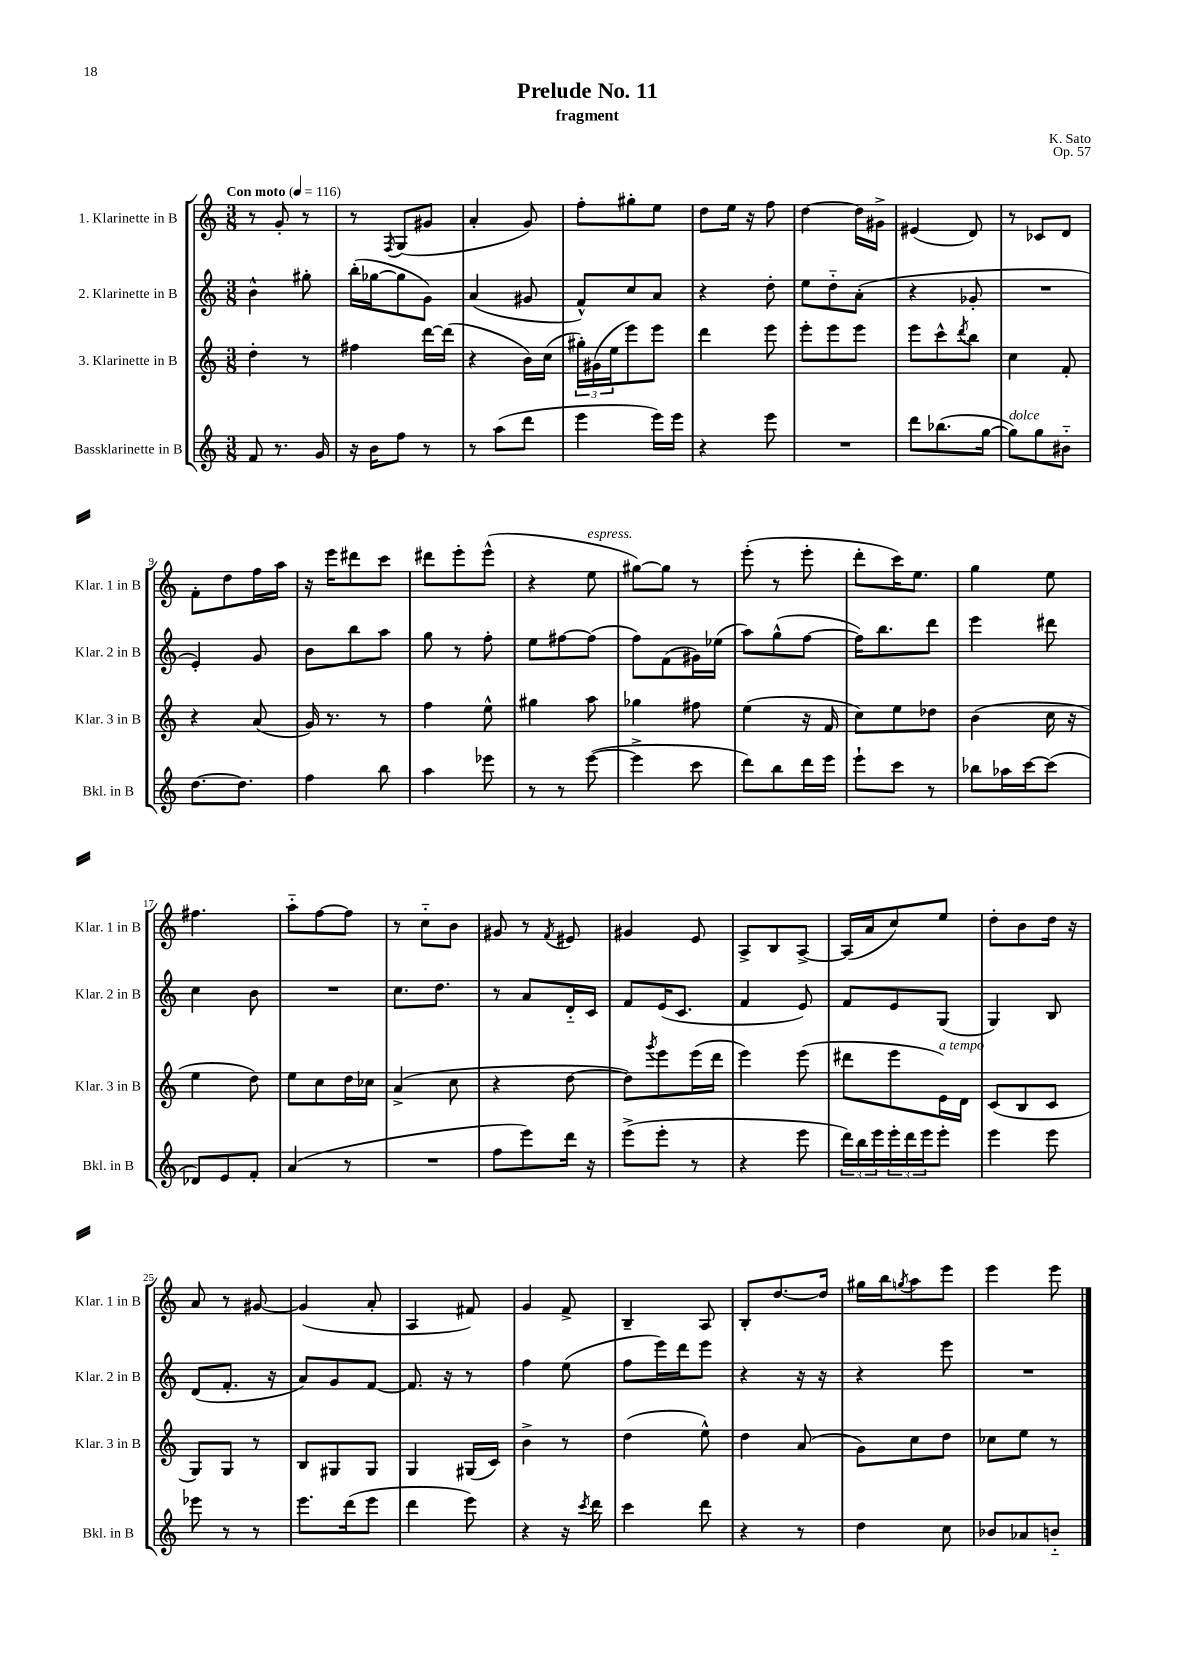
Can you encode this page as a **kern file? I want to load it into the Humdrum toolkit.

**kern	**kern	**kern	**kern
*part4	*part3	*part2	*part1
*staff4	*staff3	*staff2	*staff1
*I"Bassklarinette in B	*I"3. Klarinette in B	*I"2. Klarinette in B	*I"1. Klarinette in B
*I'Bkl. in B	*I'Klar. 3 in B	*I'Klar. 2 in B	*I'Klar. 1 in B
*clefG2	*clefG2	*clefG2	*clefG2
*k[]	*k[]	*k[]	*k[]
*M3/8	*M3/8	*M3/8	*M3/8
*MM116	*MM116	*MM116	*MM116
=1	=1	=1	=1
!	!	!	!LO:TX:a:B:t=Con moto
8f/	4dd'\	4b^^\	8r
8.r	.	.	8g'/
.	8r	8gg#X'\	8r
16g/	.	.	.
=2	=2	=2	=2
16r	4ff#X\	(16bb'\LL	8r
16b\KL	.	[16gg-X\J	.
.	.	.	8qF/
8ff\J	.	8gg-\]	(8G/L
8r	[16ddd\LL	8g\J)	8g#X/J
.	(16ddd\JJ]	.	.
=3	=3	=3	=3
8r	4r	(4a/	4a'/
(8aa\L	.	.	.
8ddd\J	16b\LL)	8g#X/	8g/)
.	(16cc\JJ	.	.
=4	=4	=4	=4
4eee\	24gg#X'\LL)	8f^^/L)	8ff'\L
.	(24g#X\	.	.
.	24ee\J	.	.
.	8eee\)	8cc/	8gg#X'\
16eee\LL)	8eee\J	8a/J	8ee\J
16eee\JJ	.	.	.
=5	=5	=5	=5
4r	4ddd\	4r	8dd\L
.	.	.	16ee\Jk
.	.	.	16r
8eee\	8eee\	8dd'\	8ff\
=6	=6	=6	=6
4.r	8eee'\L	8ee\L	[4dd\
.	8eee\	8dd\	.
.	8eee\J	(8a'\J	16dd\LL]
.	.	.	16g#X^\JJ
=7	=7	=7	=7
8ddd\L	8eee\L	4r	(4e#X/
(8.bb-X\	8ccc^^\	.	.
.	8qddd/	.	.
.	8bb\J	8g-X'/	8d/)
[16gg\Jk	.	.	.
=8	=8	=8	=8
!LO:TX:a:i:t=dolce	!	!	!
8gg\L])	4cc\	4.r	8r
8gg\	.	.	8c-X/L
8b#X\J	8f'/	.	8d/J
!!LO:LB:g=z
=9	=9	=9	=9
[8.dd\L	4r	4e'/)	8f'\L
.	.	.	8dd\
8.dd\J]	.	.	.
.	(8a/	8g/	16ff\L
.	.	.	16aa\JJ
=10	=10	=10	=10
4ff\	16g/)	8b\L	16r
.	8.r	.	16eee\KL
.	.	8bb\	8ddd#X\
8bb\	8r	8aa\J	8ccc\J
=11	=11	=11	=11
4aa\	4ff\	8gg\	8ddd#X\L
.	.	8r	8eee'\
8eee-X\	8ee^^\	8ff'\	(8eee^^\J
=12	=12	=12	=12
8r	4gg#X\	8ee\L	4r
8r	.	[8ff#X\	.
!	!	!	!LO:TX:a:i:t=espress.
([8eee\	8aa\	(8ff#\J]	8ee\
=13	=13	=13	=13
4eee^\]	4gg-X\	8ff\L)	[8gg#X\L)
.	.	(8f\	8gg#\J]
8ccc\	8ff#X\	16g#X\L)	8r
.	.	(16ee-X\JJ	.
=14	=14	=14	=14
8ddd\L)	(4ee\	8aa\L)	(8eee'\
8bb\	.	(8gg^^\	8r
16ddd\L	16r	[8ff\J	8eee'\
16eee\JJ	16f/	.	.
=15	=15	=15	=15
8eee`\L	8cc\L)	16ff\KL])	8ddd'\L
.	.	8.bb\	.
8ccc\J	8ee\	.	16ccc\K)
.	.	.	8.ee\J
8r	8dd-X\J	8ddd\J	.
=16	=16	=16	=16
8bb-X\L	(4b\	4eee\	4gg\
16aa-X\L	.	.	.
[16ccc\J	.	.	.
(8ccc\J]	16cc\	8ddd#X\	8ee\
.	16r	.	.
!!LO:LB:g=z
=17	=17	=17	=17
8d-X/L)	4ee\	4cc\	4.ff#X\
8e/	.	.	.
8f'/J	8dd\)	8b\	.
=18	=18	=18	=18
(4a/	8ee\L	4.r	8aa\L
.	8cc\	.	[8ff\
8r	16dd\L	.	8ff\J]
.	16cc-X\JJ	.	.
=19	=19	=19	=19
4.r	(4a^/	8.cc\L	8r
.	.	.	8cc\L
.	.	8.dd\J	.
.	8cc\	.	8b\J
=20	=20	=20	=20
8ff\L	4r	8r	8g#X/
8eee\)	.	8a/L	8r
.	.	.	8qf/
16ddd\Jk	[8dd\	16d/L	8e#X/
16r	.	16c/JJ	.
=21	=21	=21	=21
(8eee^\L	8dd\L])	8f/L	4g#X/
.	8qggg/	.	.
8eee'\J	8eee\	(16e/K	.
.	.	8.c/J	.
8r	(16eee\L	.	8e/
.	16ddd\JJ	.	.
=22	=22	=22	=22
4r	4eee\)	4f/	8A^/L
.	.	.	8B/
8eee\	(8eee\	8e/)	[8A^/J
=23	=23	=23	=23
24ddd\LL)	8ddd#X\L	8f/L	(16A/LL]
24bb\	.	.	.
.	.	.	16a/J
24eee\	.	.	.
24eee'\	8eee\	8e/	8cc/)
24ddd\	.	.	.
24eee\J	.	.	.
!	!LO:TX:a:i:t=a tempo	!	!
8eee'\J	16e\L)	(8G/J	8ee/J
.	16d\JJ	.	.
=24	=24	=24	=24
4eee\	(8c/L	4G/)	8dd'\L
.	8B/	.	8b\
8eee\	8c/J	8B/	16dd\Jk
.	.	.	16r
!!LO:LB:g=z
=25	=25	=25	=25
8eee-X\	8G/L)	(8d/L	8a/
8r	8G/J	8.f'/J	8r
8r	8r	.	[8g#X/
.	.	16r	.
=26	=26	=26	=26
8.eee\L	8B/L	8a/L)	(4g#/]
.	8G#X/	8g/	.
(16ddd\k	.	.	.
8eee\J	8G#/J	[8f/J	8a'/
=27	=27	=27	=27
4ddd\	4G/	8.f/]	4A/
.	.	16r	.
8eee\)	(16G#X/LL	8r	8f#X/)
.	16c/JJ)	.	.
=28	=28	=28	=28
4r	4b^\	4ff\	4g/
16r	8r	(8ee\	8f^/
8qccc/	.	.	.
16ddd\	.	.	.
=29	=29	=29	=29
4ccc\	(4dd\	8ff\L	4B~/
.	.	16eee\L)	.
.	.	16ddd\J	.
8ddd\	8ee^^\)	8eee\J	8A/
=30	=30	=30	=30
4r	4dd\	4r	8B'/L
.	.	.	[8.dd/
8r	(8a/	16r	.
.	.	16r	16dd/Jk]
=31	=31	=31	=31
4dd\	8g\L)	4r	16gg#X\LL
.	.	.	16bb\J
.	.	.	8qggn/
.	8cc\	.	8aa\
8cc\	8dd\J	8eee\	8eee\J
=32	=32	=32	=32
8b-X/L	8cc-X\L	4.r	4eee\
8a-X/	8ee\J	.	.
8bn/J	8r	.	8eee\
==	==	==	==
*-	*-	*-	*-
